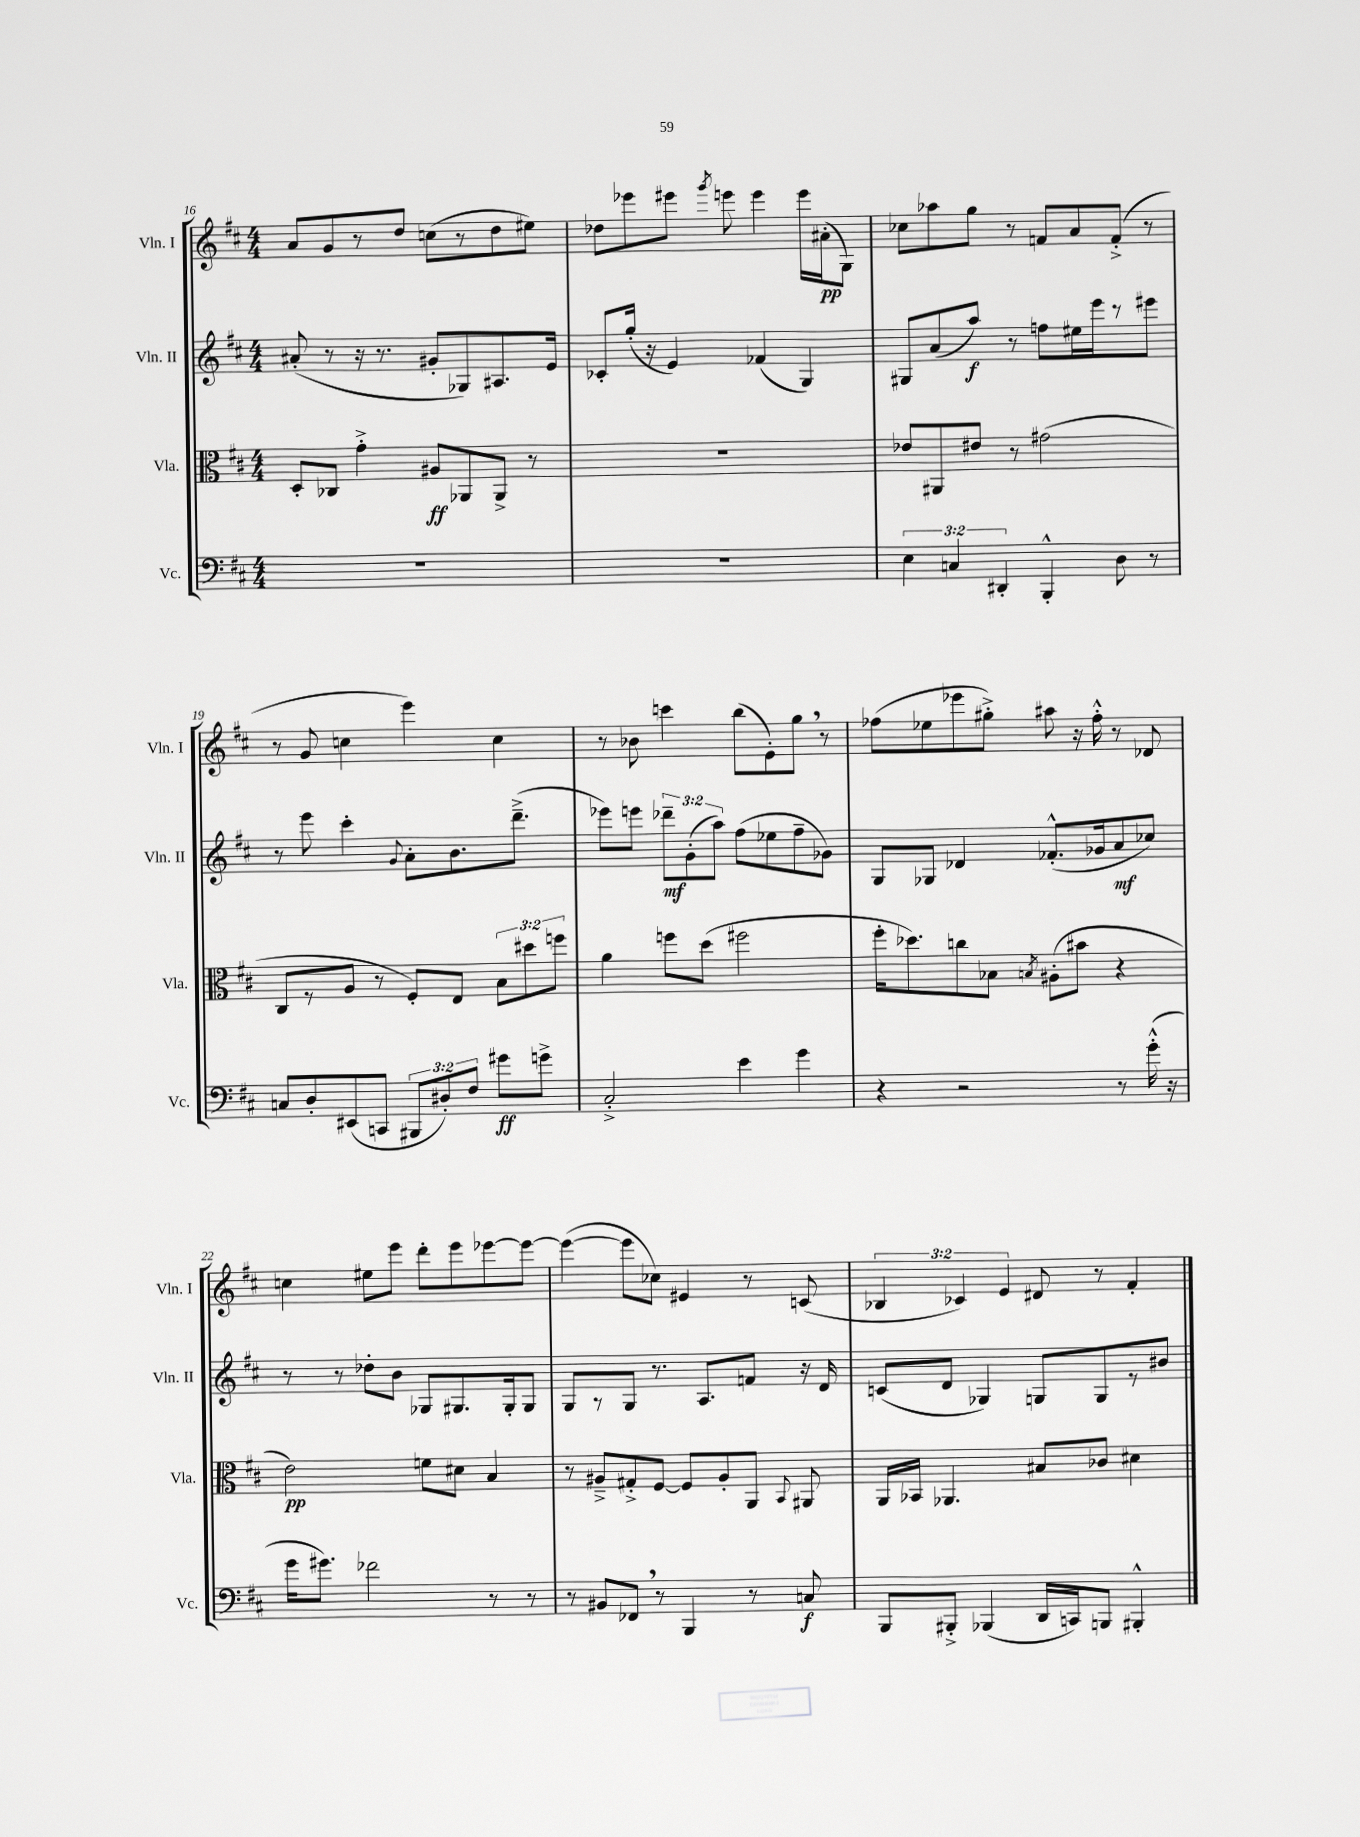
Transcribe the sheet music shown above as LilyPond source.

<<
\new StaffGroup <<
\new Staff = "s0" \with { instrumentName = "Vln. I" shortInstrumentName = "Vln. I" } {
    \clef treble \key d \major \numericTimeSignature \time 4/4 \override Staff.TupletNumber.text = #tuplet-number::calc-fraction-text
    \autoBeamOff a'8[ g'8 r8 d''8] c''8[( r8 d''8 eis''8]) |
    des''8[ ees'''8 eis'''8] \acciaccatura { g'''8 } e'''8 e'''4 e'''16[ ais'16-.\pp( g8]) |
    ces''8[ aes''8 g''8] r8 f'8[ a'8 f'8]-.->( r8 |
    r8 g'8 c''4 e'''4) c''4 |
    r8 bes'8 c'''4 b''8[( e'8-.) g''8] \breathe r8 |
    fes''8[( ees''8 ees'''8 gis''8]-.->) ais''8 r16 fes''16-.-^ r8 des'8 |
    c''4 eis''8[ e'''8] d'''8[-. e'''8 ees'''8~ ees'''8]~ |
    ees'''4~( ees'''8[ ces''8]) eis'4 r8 c'8( |
    \tuplet 3/2 { bes4 ces'4) e'4 } dis'8 r8 fis'4-. \bar "|." |
}
\new Staff = "s1" \with { instrumentName = "Vln. II" shortInstrumentName = "Vln. II" } {
    \clef treble \key d \major \numericTimeSignature \time 4/4 \override Staff.TupletNumber.text = #tuplet-number::calc-fraction-text
    \autoBeamOff ais'8-.( r8 r16 r8. gis'8[-. ges8) ais8. e'16] |
    ces'8[-. g''16]-.( r16 e'4) fes'4( g4) |
    gis8[ a'8( a''8]\f) r8 f''8[ eis''16 e'''16 r8 eis'''8] |
    r8 e'''8 cis'''4-. \appoggiatura { g'8 } a'8[-. b'8. d'''8.]--->( |
    ees'''8[) e'''8] \tuplet 3/2 { des'''8[--\mf g'8-.( a''8]) } fis''8[( ees''8 fis''8-- ges'8]) |
    g8[ ges8] des'4 fes'8.[-.-^( ges'16 a'8\mf ces''8]) |
    r8 r8 des''8[-. b'8] ges8[ gis8. gis16-. gis8] |
    g8[ r8 g8] r8. a8.[ f'8] r16 d'16 |
    c'8[( d'8] ges4) g8[ g8 r8 bis'8] \bar "|." |
}
\new Staff = "s2" \with { instrumentName = "Vla." shortInstrumentName = "Vla." } {
    \clef alto \key d \major \numericTimeSignature \time 4/4 \override Staff.TupletNumber.text = #tuplet-number::calc-fraction-text
    \autoBeamOff d8[-. ces8] g'4-.-> ais8[\ff aes,8 aes,8]-> r8 |
    R1 |
    ees'8[ ais,8 eis'8] r8 gis'2( |
    cis8[ r8 a8] r8 fis8[-.) e8] \tuplet 3/2 { b8[ dis''8 f''8] } |
    a'4 f''8[ d''8]( fis''2 |
    fis''16[-. des''8.) c''8 bes8] \acciaccatura { b8 } ais8[-.( bis'8] r4 |
    e'2\pp) f'8[ dis'8] b4 |
    r8 ais8[---> gis8-.-> fis8]~ fis8[ ais8-. a,8] \appoggiatura { b,8 } ais,8 |
    a,16[ bes,16] aes,4. bis8[ ces'8] dis'4 \bar "|." |
}
\new Staff = "s3" \with { instrumentName = "Vc." shortInstrumentName = "Vc." } {
    \clef bass \key d \major \numericTimeSignature \time 4/4 \override Staff.TupletNumber.text = #tuplet-number::calc-fraction-text
    \autoBeamOff R1 |
    R1 |
    \tuplet 3/2 { e4 c4 dis,4-. } b,,4-.-^ d8 r8 |
    c8[ d8-. eis,8( c,8] \tuplet 3/2 { bis,,8[ dis8-.) fis8] } gis'8[\ff g'8]-> |
    cis2-.-> e'4 g'4 |
    r4 r2 r8 g'16-.-^( r16 |
    g'16[ gis'8.]) fes'2 r8 r8 |
    r8 bis,8[ fes,8] \breathe r8 b,,4 r8 c8\f |
    b,,8[ bis,,8]-.-> bes,,4( d,16[ c,16) b,,8] bis,,4-.-^ \bar "|." |
}
>>
>>
\layout { \context { \Score currentBarNumber = #16 } }
